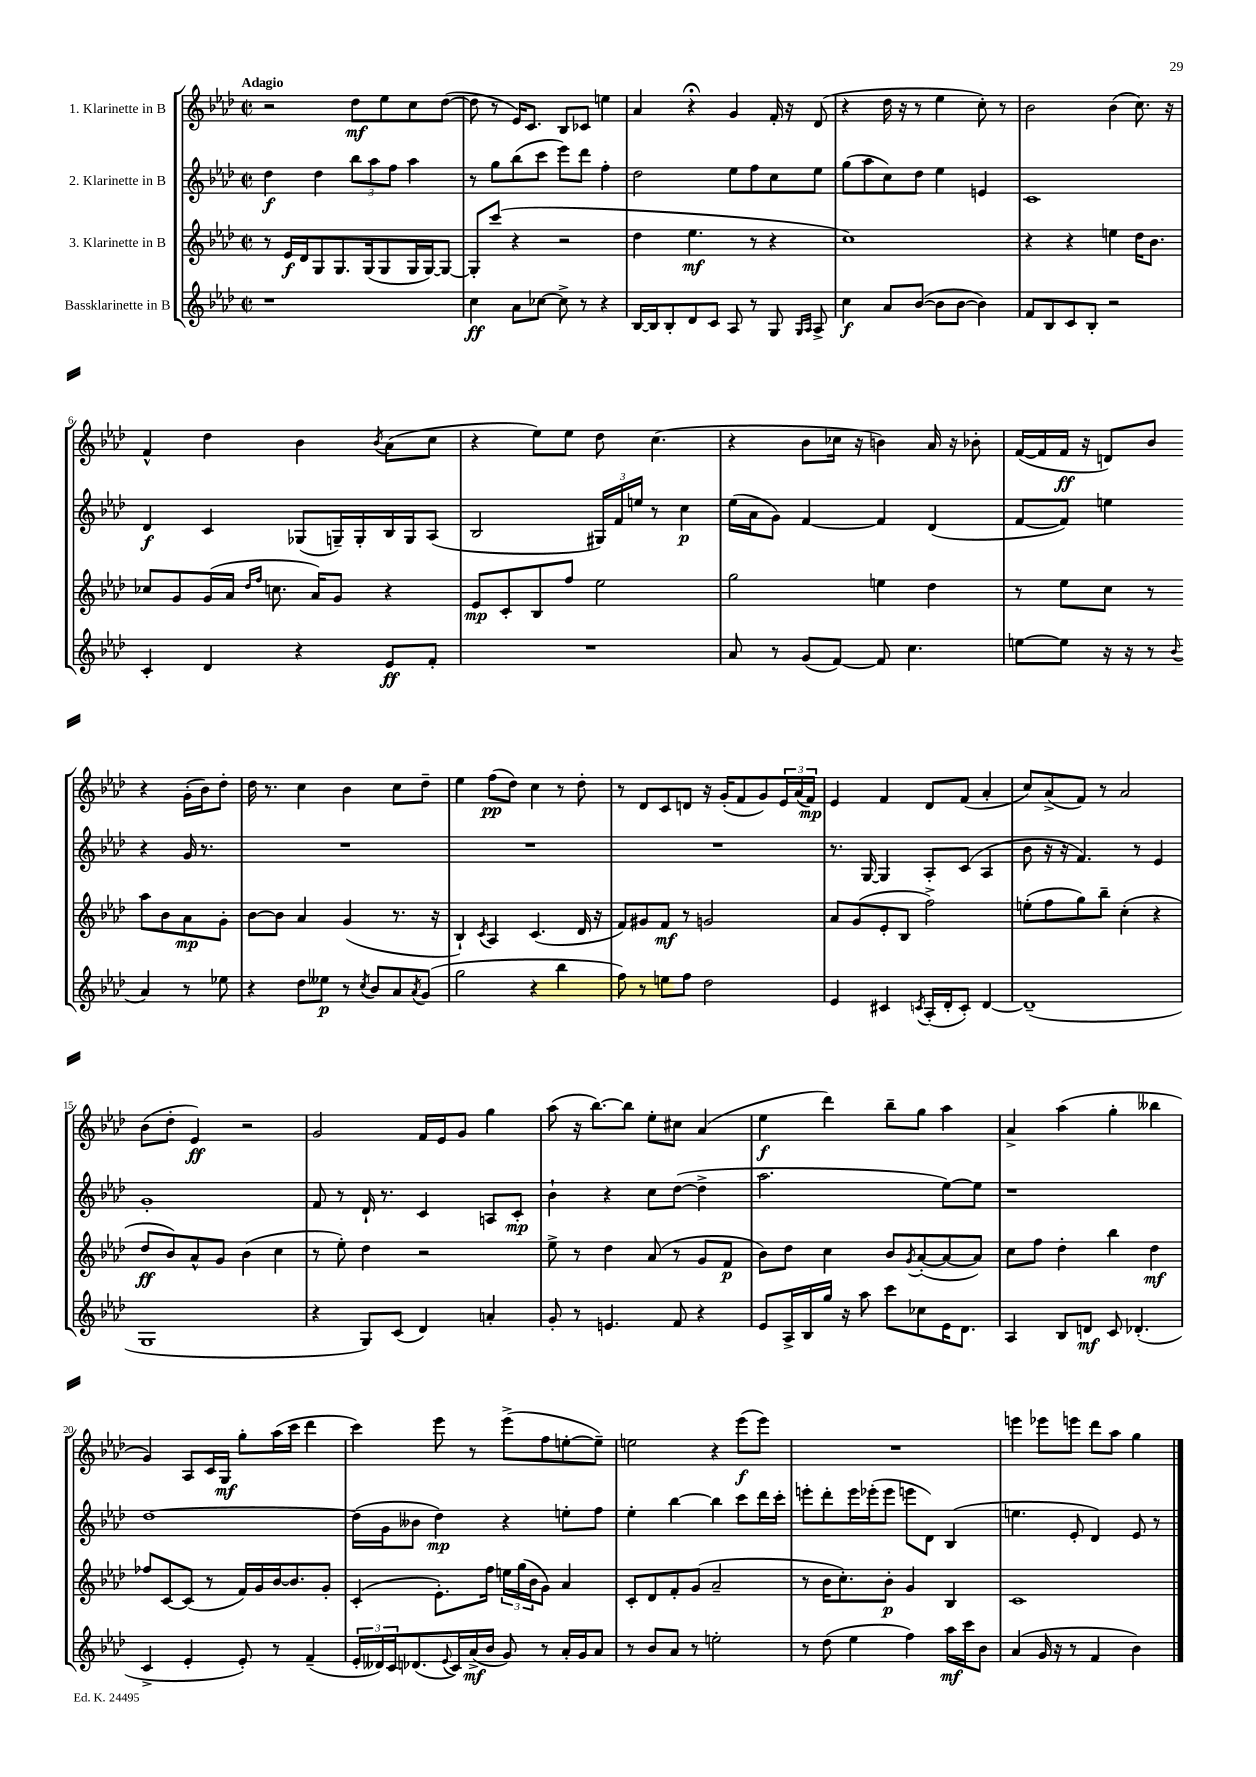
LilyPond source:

<<
\new StaffGroup <<
\new Staff = "s0" \with { instrumentName = "1. Klarinette in B" } {
    \clef treble \key aes \major \defaultTimeSignature \time 2/2 \tempo "Adagio"
    r2 des''8\mf ees''8 c''8 des''8~( |
    des''8 r8 ees'16) c'8. bes8 ces'8 e''4 |
    aes'4 r4\fermata g'4 f'16-. r16 des'8( |
    r4 des''16 r16 r8 ees''4 c''8-.) r8 |
    bes'2 bes'4( c''8.) r16 |
    f'4-^ des''4 bes'4 \acciaccatura { bes'8 } aes'8( c''8 |
    r4 ees''8) ees''8 des''8 c''4.( |
    r4 bes'8 ces''16 r16 b'4) aes'16 r16 bes'8-. |
    f'16~( f'16 f'16\ff r16 d'8) bes'8 r4 g'16-.( bes'16) des''8-. |
    des''16 r8. c''4 bes'4 c''8 des''8-- |
    ees''4 f''8\pp( des''8) c''4 r8 des''8-. |
    r8 des'8 c'8 d'8 r16 g'16-.( f'8 g'8) \tuplet 3/2 { ees'16 aes'16( f'16\mp) } |
    ees'4 f'4 des'8 f'8( aes'4-. |
    c''8) aes'8->( f'8) r8 aes'2 |
    bes'8( des''8-. ees'4\ff) r2 |
    g'2 f'16 ees'16 g'8 g''4 |
    aes''8( r16 bes''8.~) bes''8 ees''8-. cis''8 aes'4( |
    ees''4\f des'''4) bes''8-- g''8 aes''4 |
    aes'4-> aes''4( g''4-. beses''4 |
    g'4) aes8 c'16 g16\mf g''8-. aes''16( c'''16 des'''4 |
    c'''4) ees'''8 r8 ees'''8->( f''8 e''8~-. e''8--) |
    e''2 r4 ees'''8\f( ees'''8) |
    R1 |
    e'''4 ees'''8 e'''8 des'''8 aes''8 g''4 \bar "|." |
}
\new Staff = "s1" \with { instrumentName = "2. Klarinette in B" } {
    \clef treble \key aes \major \defaultTimeSignature \time 2/2
    des''4\f des''4 \tuplet 3/2 { bes''8 aes''8 f''8 } aes''4 |
    r8 g''8 bes''8( c'''8 ees'''8) des'''8 f''4-. |
    des''2 ees''8 f''8 c''8 ees''8 |
    g''8( aes''8 c''8) des''8 ees''4 e'4 |
    c'1 |
    des'4\f c'4 ges8( g16--) g16-. bes16 g16 aes8( |
    bes2 \tuplet 3/2 { gis16) f'16 e''16 } r8 c''4\p |
    ees''16( aes'16 g'8) f'4~ f'4 des'4( |
    f'8~ f'8) e''4 r4 g'16 r8. |
    R1 |
    R1 |
    R1 |
    r8. g16~ g4 aes8-. c'8( aes4 |
    bes'8 r16 r16 f'4.) r8 ees'4 |
    g'1-. |
    f'8 r8 des'16-! r8. c'4 a8 c'8-.\mp |
    bes'4-! r4 c''8 des''8~( des''4-> |
    aes''2. ees''8~) ees''8 |
    r1 |
    des''1~ |
    des''16( g'16 beses'8 des''4\mp) r4 e''8-. f''8 |
    ees''4-. bes''4~ bes''4 c'''8 des'''16 c'''16-. |
    e'''8-. des'''8-. e'''16 ees'''16-.( ees'''8 e'''8 des'8) bes4( |
    e''4. ees'8-. des'4) ees'8 r8 \bar "|." |
}
\new Staff = "s2" \with { instrumentName = "3. Klarinette in B" } {
    \clef treble \key aes \major \defaultTimeSignature \time 2/2
    r8 ees'16\f des'16 g8 g8. g16( g8 g16 g16~) g8~ |
    g8-. c'''8( r4 r2 |
    des''4 ees''4.\mf r8 r4 |
    c''1) |
    r4 r4 e''4 des''16 bes'8. |
    ces''8 g'8 g'16( aes'16 \grace { des''16 f''16 } c''8. aes'16) g'8 r4 |
    ees'8\mp c'8-. bes8 f''8 ees''2 |
    g''2 e''4 des''4 |
    r8 ees''8 c''8 r8 aes''8 bes'8 aes'8\mp g'8-. |
    bes'8~ bes'8 aes'4 g'4( r8. r16 |
    bes4-!) \acciaccatura { c'8 } aes4 c'4.( des'16 r16 |
    f'8) gis'8 f'8\mf r8 g'2 |
    aes'8 g'8( ees'8-. bes8 f''2->) |
    e''8-.( f''8 g''8) bes''8-- c''4-.( r4 |
    des''8\ff bes'8) aes'8-^ g'8 bes'4( c''4 |
    r8 ees''8-.) des''4 r2 |
    ees''8-> r8 des''4 aes'8( r8 g'8 f'8\p |
    bes'8) des''8 c''4 bes'8 \acciaccatura { g'8 } aes'8~-.( aes'8~ aes'8) |
    c''8 f''8 des''4-. bes''4 des''4\mf |
    fes''8 c'8~ c'8( r8 f'16) g'16 bes'16~ bes'8. g'8-. |
    c'4-.( ees'8.-.) f''16 \tuplet 3/2 { e''16 g''16( bes'16 } g'8) aes'4 |
    c'8-. des'8 f'8-. g'8( aes'2-- |
    r8 bes'16 c''8.-.) bes'8-.\p g'4 bes4 |
    c'1 \bar "|." |
}
\new Staff = "s3" \with { instrumentName = "Bassklarinette in B" } {
    \clef treble \key aes \major \defaultTimeSignature \time 2/2
    r1 |
    c''4\ff aes'8 ces''8~ ces''8-> r8 r4 |
    bes16~ bes16 bes8-. des'8 c'8 aes8 r8 g8 \grace { g16 aes16 } aes8-> |
    c''4\f aes'8 bes'8~( bes'8 bes'8~ bes'4) |
    f'8 bes8 c'8 bes8-. r2 |
    c'4-. des'4 r4 ees'8\ff f'8-. |
    R1 |
    aes'8 r8 g'8( f'8~) f'8 c''4. |
    e''8~ e''8 r16 r16 r8 \appoggiatura { bes'8 } aes'4 r8 ees''8 |
    r4 des''8 eeses''8\p r8 \acciaccatura { c''8 } bes'8 aes'8 \acciaccatura { aes'8 } g'8( |
    g''2 r4 bes''4 |
    f''8) r8 e''8 f''8 des''2 |
    ees'4 cis'4 \acciaccatura { c'8 } aes16-.( des'16-. c'8-.) des'4~ |
    des'1--( |
    g1 |
    r4 g8) c'8( des'4) a'4-. |
    g'8-. r8 e'4. f'8 r4 |
    ees'8 aes16-> bes16 g''16 r16 aes''8 c'''8 ces''8 ees'16 des'8. |
    aes4 bes8 d'8\mf c'8 des'4.-.( |
    c'4-> ees'4-. ees'8-.) r8 f'4--( |
    \tuplet 3/2 { ees'16-. deses'16) c'16 } des'8.( \appoggiatura { ees'8 } c'16) aes'16->\mf( bes'16 g'8) r8 aes'16-. g'16 aes'8 |
    r8 bes'8 aes'8 r8 e''2-. |
    r8 des''8( ees''4 f''4) aes''16\mf c'''16 bes'8 |
    aes'4( g'16 r16 r8 f'4 bes'4) \bar "|." |
}
>>
>>
